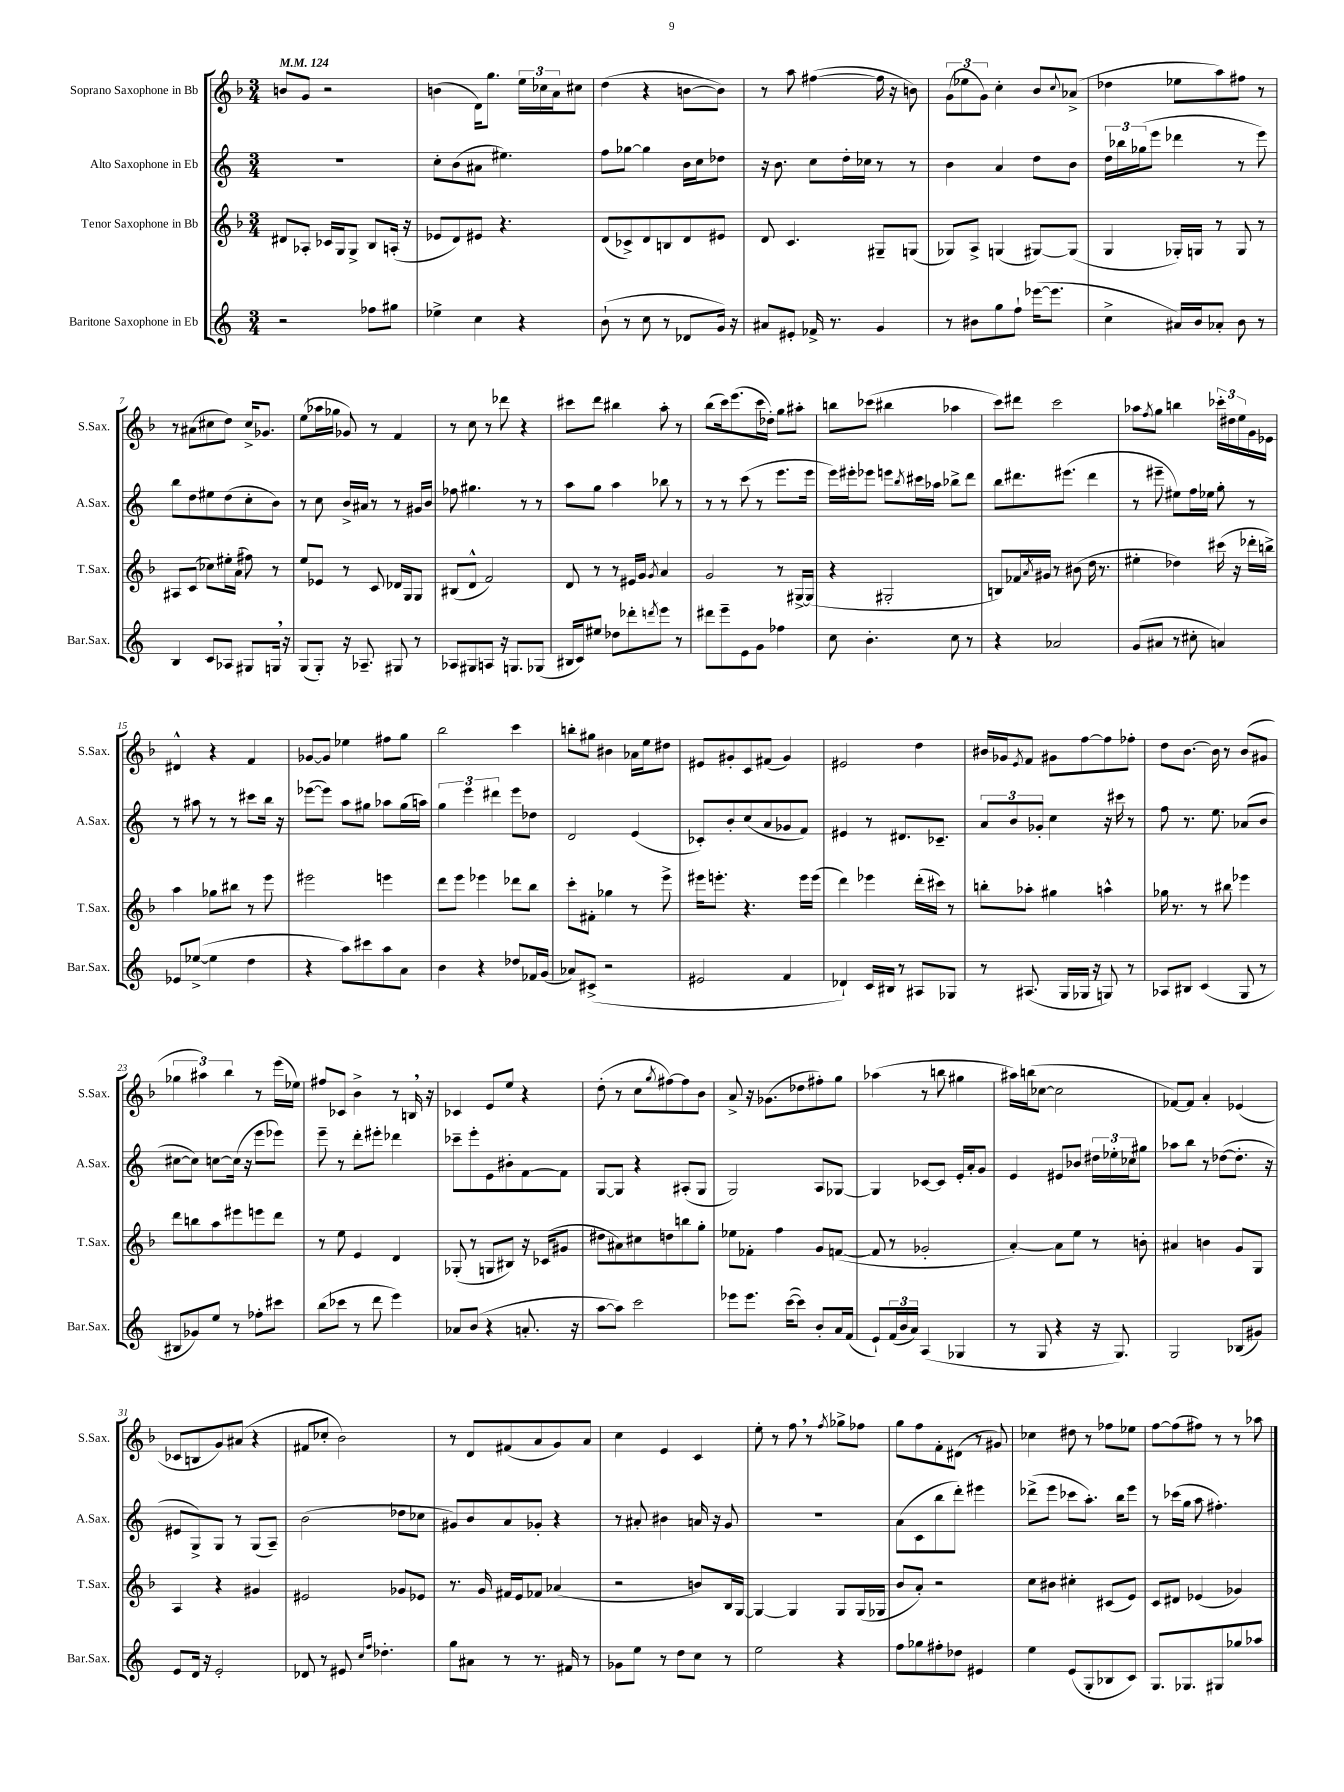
<<
\new StaffGroup <<
\new Staff = "s0" \with { instrumentName = "Soprano Saxophone in Bb" shortInstrumentName = "S.Sax." } {
    \clef treble \key f \major \numericTimeSignature \time 3/4 \tempo 4 = 124
    b'8 g'8 r2 |
    b'4( d'16) g''8. \tuplet 3/2 { e''16 ces''16 a'16 } cis''8 |
    d''4( r4 b'8~ b'8) |
    r8 a''8 fis''4~( fis''16 r16 b'8) |
    \tuplet 3/2 { g'8( ees''8 g'8) } c''4-. bes'8 \appoggiatura { c''8 } aes'8->( |
    des''4 ees''8 a''8) fis''8 r8 |
    r8 ais'8( cis''8 d''8) cis''16-> ges'8. |
    e''8( aes''16 ges''16 ges'8) r8 f'4 |
    r8 c''8 r8 des'''8 r4 |
    cis'''8 d'''8 bis''4 a''8-. r8 |
    bes''8( c'''16) e'''8.( c'''16 des''16-.) g''8 ais''8-. |
    b''8 ces'''8( bis''4 aes''4 |
    c'''8) dis'''8 c'''2 |
    aes''8 \acciaccatura { f''8 } g''8 b''4 \tuplet 3/2 { ces'''16-. dis''16 e''16 } g'16 ees'16 |
    dis'4-^ r4 f'4 |
    ges'8~ ges'8 ees''4 fis''8 g''8 |
    bes''2 c'''4 |
    b''8-. gis''8 bis'4 aes'16 e''16 dis''8 |
    eis'8 gis'8-. c'8 fis'8( gis'4) |
    eis'2 d''4 |
    bis'16 ges'16 \acciaccatura { e'8 } f'8 gis'8 f''8~ f''8 fes''8-. |
    d''8 bes'8.~ bes'16 r8 bes'8( gis'8 |
    \tuplet 3/2 { ges''4 ais''4) bes''4 } r8 e'''16( ees''16) |
    fis''8 ces'8 bes'4-> r8 b16 \breathe r16 |
    ces'4 e'8 e''8 r4 |
    d''8-.( r8 c''8 \acciaccatura { g''8 } fis''8~) fis''8 bes'8 |
    a'8-> r16 ges'8.( des''8 fis''8-.) g''8 |
    aes''4( r8 b''8 gis''4 |
    ais''16) b''16( ces''8~ ces''2 |
    fes'8~) fes'8 a'4-. ees'4( |
    ces'8 b8 g'8) ais'8( r4 |
    fis'8 ces''8-. bes'2) |
    r8 d'8 fis'8( a'8 g'8) a'8 |
    c''4 e'4 c'4 |
    e''8-. r8 f''8 \breathe r8 \acciaccatura { f''8 } ges''8-> fes''8 |
    g''8 f''8 f'8-. dis'8( r8 gis'8) |
    ces''4 dis''8 r8 fes''8 ees''8 |
    f''8~ f''8( fis''8) r8 r8 aes''8 \bar "|." |
}
\new Staff = "s1" \with { instrumentName = "Alto Saxophone in Eb" shortInstrumentName = "A.Sax." } {
    \clef treble \key c \major \numericTimeSignature \time 3/4
    R2. |
    c''8-. b'8( ais'8 eis''4.) |
    f''8 ges''8~ ges''4 b'16 c''16 des''8 |
    r16 b'8. c''8 d''16-. ces''16 r8 r8 |
    b'4 a'4 d''8 b'8 |
    \tuplet 3/2 { d''16 bes''16 ges''16( } e'''8 des'''4 r8 e'''8) |
    b''8 d''8 eis''8 d''8( c''8-. b'8) |
    r8 c''8 b'16-> ais'16 r8 r8 gis'16 b'16 |
    fes''8 gis''4. r8 r8 |
    a''8 g''8 a''4 bes''8 r8 |
    r8 r8 c'''8( r8 e'''8. e'''16 |
    e'''16) eis'''16-. ees'''8 e'''8 \acciaccatura { b''8 } cis'''16 aes''16 bes''8-> d'''8 |
    b''8 dis'''8. eis'''8.( dis'''4 |
    r8 eis'''8-- eis''8) f''16 ees''16 g''8-. r8 |
    r8 ais''8 r8 r8 cis'''8 b''16 r16 |
    ees'''8~( ees'''8) a''8 gis''8 aes''8 gis''16( a''16) |
    \tuplet 3/2 { g''4 e'''4 dis'''4 } e'''8 des''8 |
    d'2 e'4( |
    ces'8-.) b'8-. c''8( a'8 ges'8 f'8) |
    eis'4 r8 dis'8. ces'8.-- |
    \tuplet 3/2 { a'8 b'8 ges'8-. } c''4 r16 cis'''16 r8 |
    f''8 r8. e''8. aes'8( b'8 |
    cis''8~ cis''8) c''8~ c''16( r16 e'''8 ees'''8) |
    e'''8-- r8 d'''8-. eis'''8-. des'''4 |
    ces'''8-- e'''8-. e'8 bis'8-. f'8~ f'8 |
    g8~ g8 r4 ais8-.( g8 |
    g2) a8 ges8~ |
    ges4 ces'8~ ces'8 e'16-. a'16-. g'8 |
    e'4 eis'8 bes'8 \tuplet 3/2 { dis''16 ees''16-. ces''16 } gis''8 |
    aes''8 b''8 r8 des''8~( des''8.-. r16 |
    eis'8 g8->) g8 r8 g8( a8--) |
    b'2( des''8 ces''8 |
    gis'8) b'8 a'8 ges'8-. r4 |
    r8 ais'8-. bis'4 a'16 r16 g'8 |
    R2. |
    a'8( c'8 b''8 d'''8-.) eis'''4 |
    des'''8->( e'''8 ces'''8 a''8.-.) b''16 e'''8 |
    r8 ces'''16( g''16 a''8 fis''4.-.) \bar "|." |
}
\new Staff = "s2" \with { instrumentName = "Tenor Saxophone in Bb" shortInstrumentName = "T.Sax." } {
    \clef treble \key f \major \numericTimeSignature \time 3/4
    dis'8 aes8-. ces'16 g16 g8-> bes8 a16-.( r16 |
    ees'8 d'8) eis'8 r4. |
    d'8( ces'8->) d'8 b8 d'8 eis'8 |
    d'8 c'4. gis8-- g8( |
    ges8) a8-> g4( gis8~) gis8( |
    g4 ges16-.) g16 r8 g8 r8 |
    ais8 c'8( ces''8) eis''16-. a'16( fis''8) r8 |
    e''8 ees'8 r8 c'8 des'16 g16 g8 |
    bis8( d'8-^ f'2) |
    d'8 r8 r8 eis'16 g'16 \acciaccatura { g'8 } a'4 |
    g'2 r8 gis16~-> gis16( |
    r4 gis2-. |
    b8) fes'16 \acciaccatura { a'8 } gis'16 r8 bis'8( d''16 r8. |
    eis''4-. des''4) cis'''16( r16 des'''16-. b''16->) |
    a''4 ges''8 bis''8 r8 e'''8 |
    eis'''2 e'''4 |
    d'''8 e'''8 ees'''4 des'''8 bes''8 |
    c'''8-. fis'8-. ges''4 r8 e'''8-> |
    eis'''16 e'''8.-. r4. e'''16 e'''16( |
    d'''4) ees'''4 d'''16-.( cis'''16) r8 |
    b''8-. aes''8-. gis''4 a''4-^ |
    ges''16 r8. r8 bis''8 ees'''4 |
    d'''8 b''8 a''8 eis'''8 e'''8 d'''8 |
    r8 e''8 e'4 d'4 |
    ges8-.( r8 g8 bis8) r16 ces'16( gis'8 |
    dis''8 ais'8) cis''8 d''8 b''8 g''8-. |
    ees''8 fes'8-. f''4 g'8 f'8~( |
    f'8 r8 ges'2-. |
    a'4~-.) a'8 e''8 r8 b'8-. |
    ais'4 b'4 g'8 g8 |
    a4 r4 gis'4 |
    eis'2 ges'8 ees'8 |
    r8. g'16 fis'16 e'16 fes'8 aes'4( |
    r2 b'8) bes16 g16~ |
    g4~ g4 g8 g16( ges16 |
    bes'8 a'8-.) r2 |
    c''8 bis'8 cis''4-. cis'8( e'8) |
    c'8 dis'8 ees'4( ges'4) \bar "|." |
}
\new Staff = "s3" \with { instrumentName = "Baritone Saxophone in Eb" shortInstrumentName = "Bar.Sax." } {
    \clef treble \key c \major \numericTimeSignature \time 3/4
    r2 fes''8 gis''8 |
    ees''4-> c''4 r4 |
    b'8-!( r8 c''8 r8 des'8 g'16) r16 |
    ais'8 eis'8-. fes'16-> r8. g'4 |
    r8 bis'8 g''8 f''8-! ees'''16~( ees'''8. |
    c''4-> ais'16) b'16 aes'8-. b'8 r8 |
    b4 c'8 aes8 gis8 g16 \breathe r16 |
    g8( g8-.) r16 aes8.-- gis8 r8 |
    aes8 gis8 a8 r16 g8. ges8( |
    bis16 c'16) eis''8 des''8 des'''8-. \acciaccatura { d'''8 } e'''8 r8 |
    dis'''8 e'''8-- e'8 g'8 fes''4 |
    c''8 b'4.-. c''8 r8 |
    r4 aes'2 |
    g'8( ais'8 r8 cis''8-. a'4) |
    ees'8 ees''8~->( ees''4 d''4 |
    r4 a''8) cis'''8 a''8 a'8 |
    b'4 r4 des''8 fes'16 g'16( |
    aes'8) cis'8->( r2 |
    eis'2 f'4 |
    des'4-!) c'16 bis16 r8 ais8 ges8 |
    r8 ais8.( g16 ges16 r16 g8) r8 |
    aes8 bis8 c'4( g8 r8 |
    bis8 ges'8) e''8 r8 fes''8-. cis'''8 |
    b''8( ces'''8 r8 d'''8 e'''4) |
    aes'8 b'8( r4 a'8.-. r16 |
    a''8~ a''8) c'''2 |
    ees'''8 ees'''8. c'''16~( c'''8) b'8-. a'16 f'16( |
    e'8-!) \tuplet 3/2 { f'16( b'16 a'16) } a4( ges4 |
    r8 g8 r4 r16 g8.) |
    g2 bes8( gis'8) |
    e'8 d'16 r16 e'2-. |
    des'8 r8 eis'8 \grace { c''16 f''16 } des''4.-. |
    g''8 ais'8 r8 r8. fis'16 r8 |
    ges'8 e''8 r8 d''8 c''8 r8 |
    e''2 r4 |
    f''8 ges''8 fis''8-. des''8 eis'4 |
    e''4 e'8( g8-. bes8 c'8) |
    g8. ges8. gis8 ges''8 aes''8 \bar "|." |
}
>>
>>
